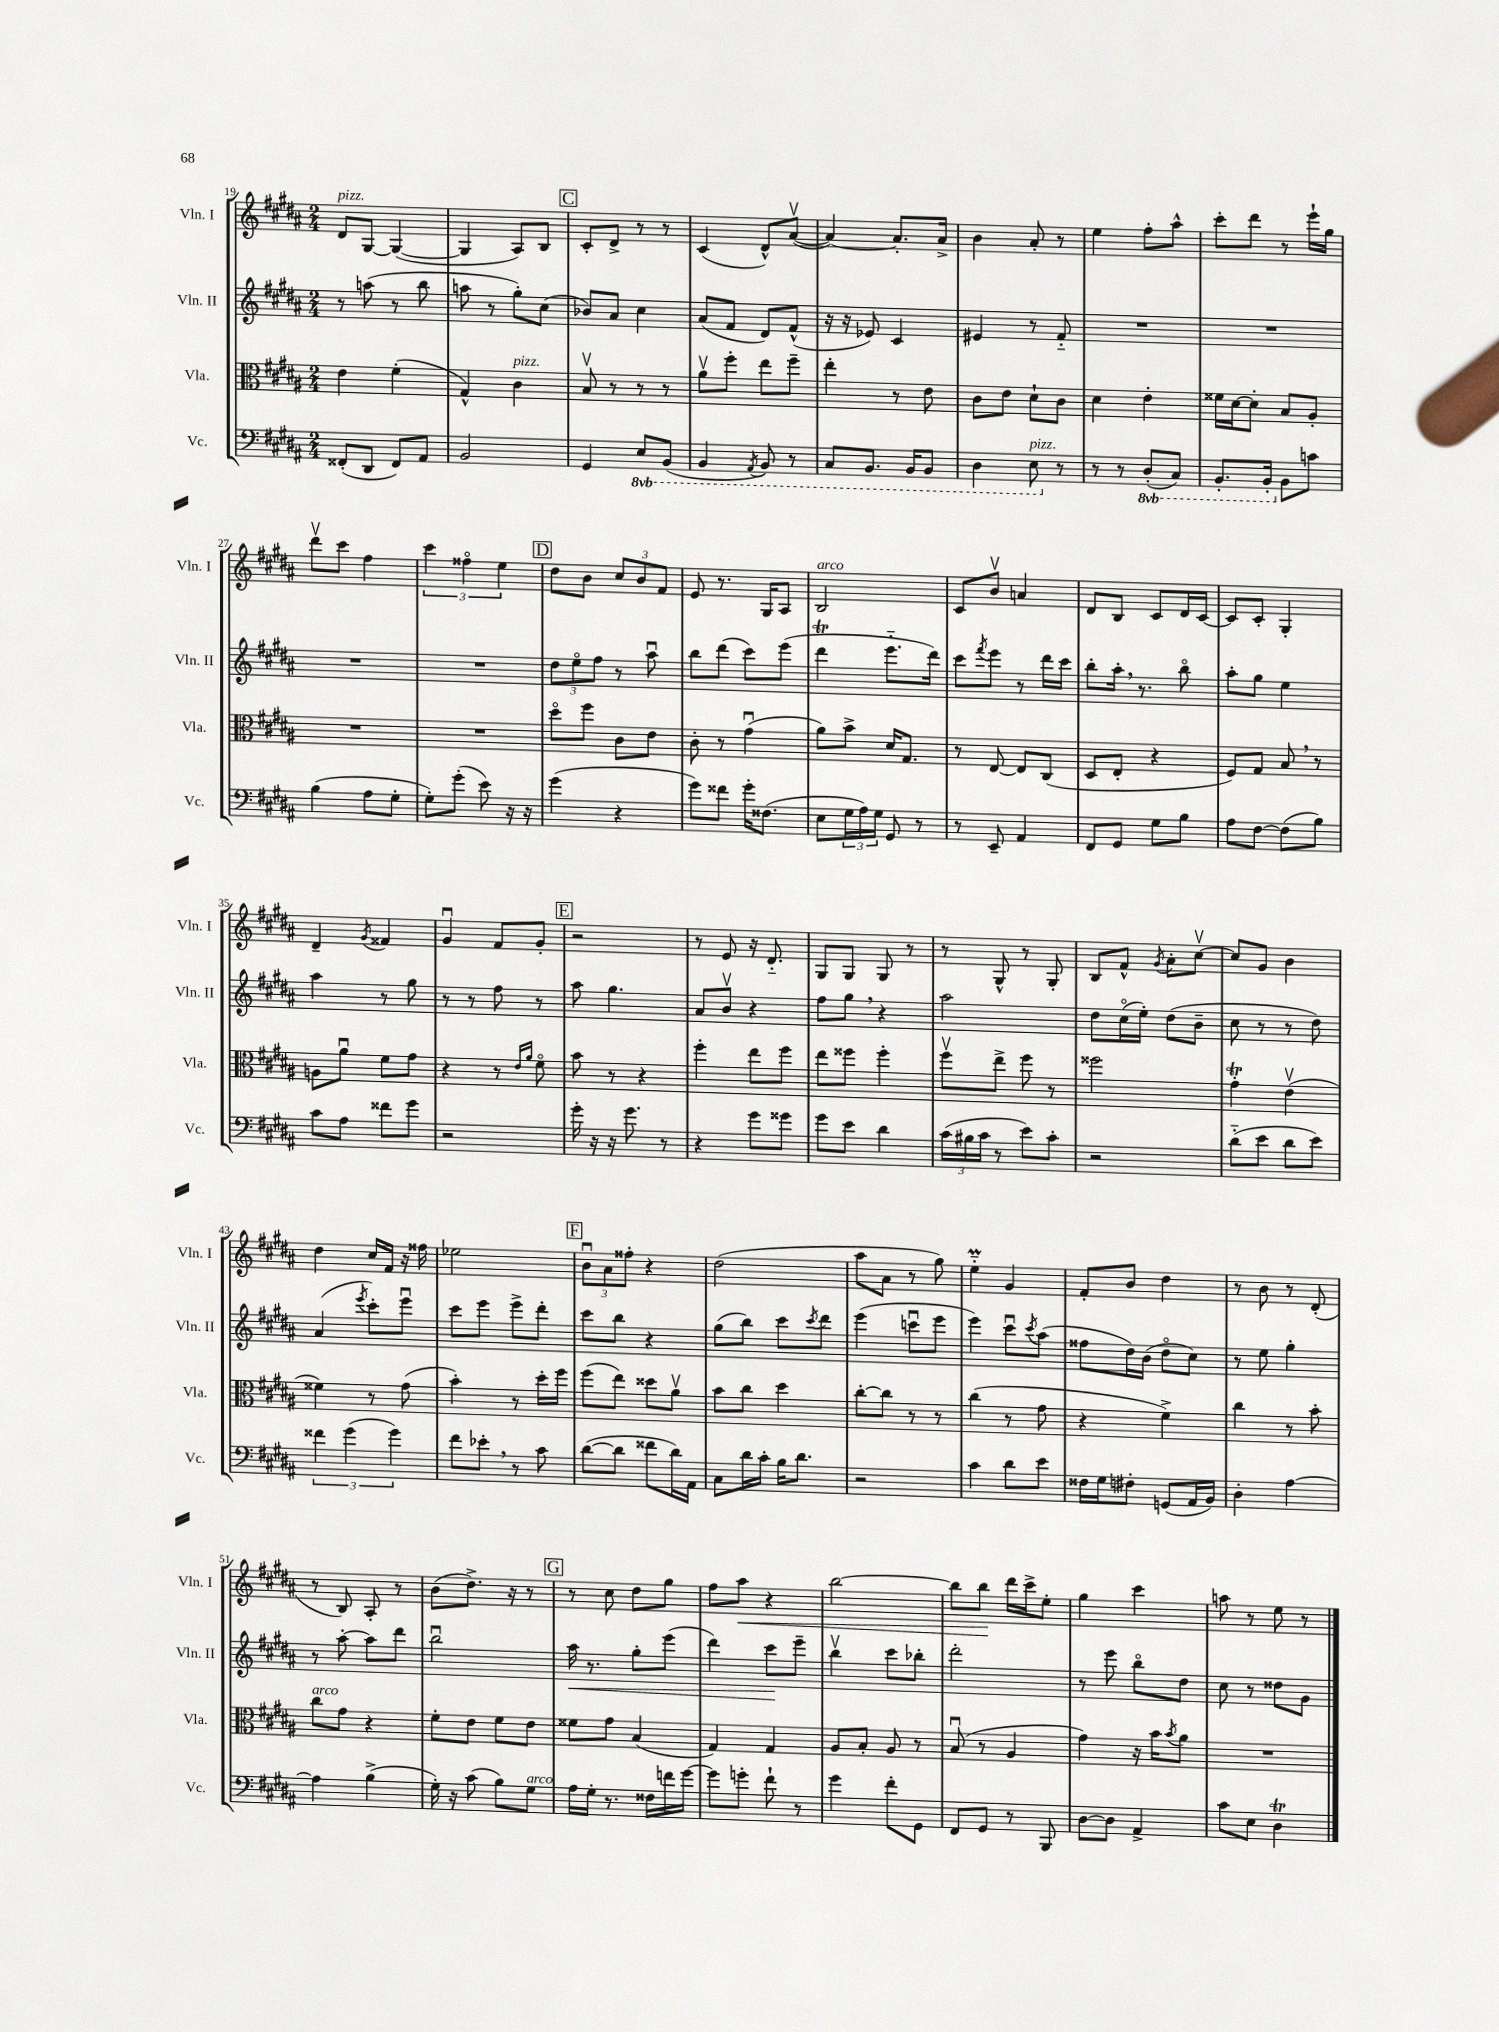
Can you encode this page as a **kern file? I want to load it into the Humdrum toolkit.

**kern	**kern	**kern	**dynam	**kern	**dynam
*part4	*part3	*part2	*part2	*part1	*part1
*staff4	*staff3	*staff2	*staff2	*staff1	*staff1
*I"Vc.	*I"Vla.	*I"Vln. II	*	*I"Vln. I	*
*I'Vc.	*I'Vla.	*I'Vln. II	*	*I'Vln. I	*
*clefF4	*clefC3	*clefG2	*	*clefG2	*
*k[f#c#g#d#a#]	*k[f#c#g#d#a#]	*k[f#c#g#d#a#]	*	*k[f#c#g#d#a#]	*
*M2/4	*M2/4	*M2/4	*	*M2/4	*
=19	=19	=19	=19	=19	=19
!	!	!	!	!LO:TX:a:i:t=pizz.	!
(8FF##X'/L	4e\	8r	.	8d#/L	.
8DD#/J	.	(8aan\	.	[8G#/J	.
8FF##/L)	(4f#'\	8r	.	(4G#/_	.
8AA#/J	.	8bb\	.	.	.
=20	=20	=20	=20	=20	=20
2BB/	4G#^^/)	8aan\	.	4G#/]	.
.	.	8r	.	.	.
!	!LO:TX:a:i:t=pizz.	!	!	!	!
.	4c#\	8gg#'\L)	.	8A#/L)	.
.	.	(8cc#\J	.	8B/J	.
!!LO:REH:place=s1:t=C
=21	=21	=21	=21	=21	=21
4GG#/	8Bv/	8b-X/L)	.	8c#'/L	.
.	8r	8a#/J	.	8d#^/J	.
*8ba	*	*	*	*	*
8EE/L	8r	4cc#\	.	8r	.
(8BBB/J	8r	.	.	8r	.
=22	=22	=22	=22	=22	=22
4BBB/	8a#v\L	(8a#/L	.	(4c#/	.
.	8ff#'\J	8f#/J	.	.	.
8qAAA#/	.	.	.	.	.
8BBB/)	8ee\L	8d#/L)	.	8d#^^/L)	.
8r	8ff#~\J	(8f#^^/J	.	([8a#v/J	.
=23	=23	=23	=23	=23	=23
8CC#/L	4ee'\	16r	.	4a#/_)	.
.	.	16r	.	.	.
8.BBB/J	.	8e-X/)	.	.	.
.	8r	4c#/	.	8.a#'/L]	.
16BBB/KL	.	.	.	.	.
8BBB/J	8e\	.	.	.	.
.	.	.	.	16a#^/Jk	.
=24	=24	=24	=24	=24	=24
4DD#\	8c#\L	4e#X/	.	4b\	.
.	8e\J	.	.	.	.
!LO:TX:a:i:t=pizz.	!	!	!	!	!
8EE\	8d#`\L	8r	.	8a#'/	.
*X8ba	*	*	*	*	*
8r	8c#\J	8f#/	.	8r	.
=25	=25	=25	=25	=25	=25
8r	4d#\	2r	.	4ee\	.
8r	.	.	.	.	.
*8ba	*	*	*	*	*
(8DD#'/L	4e'\	.	.	8ff#'\L	.
8CC#/J)	.	.	.	8aa#^^\J	.
=26	=26	=26	=26	=26	=26
8.BBB'/L	16f##X\LL	2r	.	8ccc#'\L	.
.	[16d#\J	.	.	.	.
.	8d#'\J]	.	.	8ddd#\J	.
16BBB'/Jk	.	.	.	.	.
*X8ba	*	*	*	*	*
8BB\L	8B/L	.	.	8r	.
8cn\J	8A#'/J	.	.	16eee`\LL	.
.	.	.	.	16gg#\JJ	.
!!LO:LB:g=z
=27	=27	=27	=27	=27	=27
(4B\	2r	2r	.	8ddd#v\L	.
.	.	.	.	8ccc#\J	.
8A#\L	.	.	.	4ff#\	.
8G#'\J	.	.	.	.	.
=28	=28	=28	=28	=28	=28
8G#'\L)	2r	2r	.	6ccc#\	.
(8g#'\J	.	.	.	.	.
.	.	.	.	6ff##X\	.
8e\)	.	.	.	.	.
.	.	.	.	6ee\	.
16r	.	.	.	.	.
16r	.	.	.	.	.
!!LO:REH:place=s1:t=D
=29	=29	=29	=29	=29	=29
(4g#\	8dd#\L	12dd#\L	.	8dd#\L	.
.	.	12ee\	.	.	.
.	8ff#\J	.	.	8b\J	.
.	.	12ff#\J	.	.	.
4r	8c#\L	8r	.	12cc#/L	.
.	.	.	.	12b/	.
.	8e\J	8aa#u\	.	.	.
.	.	.	.	12f#/J	.
=30	=30	=30	=30	=30	=30
8g#\L)	8c#'\	8bb\L	.	8e/	.
8f##X\J	8r	(8ddd#\J	.	8.r	.
16g#'\KL	(4g#u\	8ccc#\L)	.	.	.
(8.F##X\J	.	.	.	16G#/KL	.
.	.	(8eee\J	.	8A#/J	.
=31	=31	=31	=31	=31	=31
!	!	!	!	!LO:TX:a:i:t=arco	!
8E\L	8a#\L)	4ddd#t\	.	2B/	.
24G#\L	8b^\J	.	.	.	.
24A#\)	.	.	.	.	.
24G#\JJ	.	.	.	.	.
8GG#/	16d#/KL	8.eee\L	.	.	.
.	8.G#/J	.	.	.	.
8r	.	.	.	.	.
.	.	16ddd#\Jk)	.	.	.
=32	=32	=32	=32	=32	=32
8r	8r	8ccc#\L	.	8c#/L	.
.	.	8qfff#/	.	.	.
8EE~/	[8E/	8eee\J	.	8bv/J	.
4AA#/	8E/L]	8r	.	4an/	.
.	(8C#/J	16ddd#\LL	.	.	.
.	.	16ccc#\JJ	.	.	.
=33	=33	=33	=33	=33	=33
8FF#/L	8D#/L	8bb'\L	.	8d#/L	.
8GG#/J	8E'/J	16aa#',\Jk	.	8B/J	.
.	.	8.r	.	.	.
8G#\L	4r	.	.	8c#/L	.
8B\J	.	8bb\	.	16d#/L	.
.	.	.	.	[16c#/JJ	.
=34	=34	=34	=34	=34	=34
8A#\L	8F#/L)	8aa#'\L	.	8c#/L]	.
[8F#\J	8G#/J	8gg#\J	.	8c#'/J	.
(8F#\L]	8B,/	4ee\	.	4G#'/	.
8B\J)	8r	.	.	.	.
!!LO:LB:g=z
=35	=35	=35	=35	=35	=35
8c#\L	8An\L	4aa#\	.	4d#~/	.
8A#\J	8a#u\J	.	.	.	.
.	.	.	.	8qg#/	.
8f##X\L	8f#\L	8r	.	4f##X/	.
8g#\J	8g#\J	8gg#\	.	.	.
=36	=36	=36	=36	=36	=36
2r	4r	8r	.	4g#u/	.
.	.	8r	.	.	.
.	8r	8ff#\	.	8f#/L	.
.	16qqe/LL	.	.	.	.
.	16qqa#/JJ	.	.	.	.
.	8f#\	8r	.	8g#'/J	.
!!LO:REH:place=s1:t=E
=37	=37	=37	=37	=37	=37
16g#'\	8b\	8aa#\	.	2r	.
16r	.	.	.	.	.
16r	8r	4.gg#\	.	.	.
8.g#\	.	.	.	.	.
.	4r	.	.	.	.
8r	.	.	.	.	.
=38	=38	=38	=38	=38	=38
4r	4ff#'\	8a#/L	.	8r	.
.	.	8bv/J	.	8e/	.
8g#\L	8ee\L	4r	.	16r	.
.	.	.	.	8.d#/	.
8g##X\J	8ff#\J	.	.	.	.
=39	=39	=39	=39	=39	=39
8g#\L	8ee\L	8ff#\L	.	8G#/L	.
8e\J	8ff##X\J	8gg#,\J	.	8G#/J	.
4d#\	4ff##'\	4r	.	8G#/	.
.	.	.	.	8r	.
=40	=40	=40	=40	=40	=40
(24c#\LL	8ff#v\L	2aa#\	.	8r	.
24B#X\	.	.	.	.	.
24c#\JJ	.	.	.	.	.
8r	8ee^\J	.	.	8G#^^/	.
8e\L)	8ff#\	.	.	8r	.
8c#'\J	8r	.	.	8G#'/	.
=41	=41	=41	=41	=41	=41
2r	2ff##X\	8dd#\L	.	8B/L	.
.	.	(16cc#\L	.	8f#^^/J	.
.	.	16ee'\JJ)	.	.	.
.	.	.	.	8qg#/	.
.	.	(8dd#\L	.	8a#'\L	.
.	.	8b~\J	.	[8cc#v\J	.
=42	=42	=42	=42	=42	=42
(8d#\L	4g#T'\	8cc#\	.	8cc#/L]	.
8e\J	.	8r	.	8g#/J	.
8d#\L	(4ev\	8r	.	4b\	.
8e\J)	.	8dd#\)	.	.	.
!!LO:LB:g=z
=43	=43	=43	=43	=43	=43
6f##X\	4f##X\)	(4a#/	.	4dd#\	.
(6g#\	.	.	.	.	.
.	.	8qeee/	.	.	.
.	8r	8ccc#'\L)	.	16cc#/LL	.
.	.	.	.	16f#/JJ	.
6g#\)	.	.	.	.	.
.	(8g#\	8eeeu\J	.	16r	.
.	.	.	.	16ff##X\	.
=44	=44	=44	=44	=44	=44
8f#\L	4b'\)	8ccc#\L	.	2ee-X\	.
8e-X',\J	.	8eee\J	.	.	.
8r	8r	8eee^\L	.	.	.
8c#\	16dd#'\LL	8ddd#'\J	.	.	.
.	16ff#\JJ	.	.	.	.
!!LO:REH:place=s1:t=F
=45	=45	=45	=45	=45	=45
([8d#\L	(8ff#\L	8ccc#\L	.	12bu\L	.
.	.	.	.	12a#\	.
8d#\J]	8ee\J)	8bb\J	.	.	.
.	.	.	.	12ff##X'\J	.
8f##X\L	8dd##X\L	4r	.	4r	.
16d#\L)	8a#v\J	.	.	.	.
16AA#\JJ	.	.	.	.	.
=46	=46	=46	=46	=46	=46
8C#\L	8b\L	(8gg#\L	.	(2dd#\	.
16d#\L	8cc#\J	8bb\J)	.	.	.
16c#'\JJ	.	.	.	.	.
16B\KL	4dd#\	8ccc#\L	.	.	.
8.d#\J	.	.	.	.	.
.	.	8qccc#/	.	.	.
.	.	8ddd#\J	.	.	.
=47	=47	=47	=47	=47	=47
2r	[8cc#'\L	(4eee\	.	8aa#\L	.
.	8cc#\J]	.	.	8a#\J	.
.	8r	8cccnu\L	.	8r	.
.	8r	8eee\J	.	8gg#\)	.
=48	=48	=48	=48	=48	=48
4c#\	(4cc#\	4eee\)	.	4eeM\	.
8d#\L	8r	8ccc#u\L	.	4g#/	.
.	.	8qccc#/	.	.	.
8e\J	8g#\	(8aa#\J	.	.	.
=49	=49	=49	=49	=49	=49
16F##X\LL	4r	8ff##X\L	.	8f#'/L	.
16G#\J	.	.	.	.	.
8F#X'\J	.	16dd#\L)	.	8b/J	.
.	.	(16b\JJ	.	.	.
(8GGn/L	4f#^\)	8dd#\L	.	4dd#\	.
16AA#/L	.	8cc#\J)	.	.	.
16BB/JJ)	.	.	.	.	.
=50	=50	=50	=50	=50	=50
4D#'\	4cc#\	8r	.	8r	.
.	.	8ee\	.	8b\	.
[4A#\	8r	4gg#'\	.	8r	.
.	8b'\	.	.	(8d#'/	.
!!LO:LB:g=z
=51	=51	=51	=51	=51	=51
!	!LO:TX:a:i:t=arco	!	!	!	!
4A#\]	8cc#\L	8r	.	8r	.
.	8g#\J	[8aa#'\	.	8B/)	.
(4B^\	4r	8aa#\L]	.	8A#'/	.
.	.	8ddd#\J	.	8r	.
=52	=52	=52	=52	=52	=52
16G#'\)	8f#'\L	2bbu\	.	(8b\L	.
16r	.	.	.	.	.
(8c#\	8e\J	.	.	8.dd#^\J)	.
8B\L)	8f#\L	.	.	.	.
.	.	.	.	16r	.
!LO:TX:a:i:t=arco	!	!	!	!	!
8G#\J	8e\J	.	.	8r	.
!!LO:REH:place=s1:t=G
=53	=53	=53	=53	=53	=53
!	!	!	!LO:HP:b	!	!
16A#\LL	8f##X\L	16aa#\	<	8r	.
16G#'\JJ	.	8.r	.	.	.
8.r	8g#\J	.	.	8cc#\	.
.	(4B/	8gg#'\L	.	8dd#\L	.
16F##X\LL	.	.	.	.	.
16fn\	.	(8eee\J	.	8gg#\J	.
[16g#\JJ	.	.	.	.	.
=54	=54	=54	=54	=54	=54
8g#\L]	4G#/)	4ddd#\)	.	8ff#\L	.
!	!	!	!	!	!LO:HP:b
8gn'\J	.	.	.	8aa#\J	<
8f#`\	4G#/	8ccc#\L	.	4r	.
8r	.	8eee~\J	[	.	.
=55	=55	=55	=55	=55	=55
4g#\	8A#/L	4bbv\	.	[2bb\	.
.	8B'/J	.	.	.	.
8f#'\L	8A#/	8ccc#\L	.	.	.
8GG#\J	8r	8bb-X'\J	.	.	.
=56	=56	=56	=56	=56	=56
8FF#/L	(8Bu/	2ddd#'\	.	8bb\L]	.
8GG#/J	8r	.	.	8bb\J	.
8r	4A#/	.	.	16ddd#\LL	[
.	.	.	.	16ccc#^\J	.
8BBB/	.	.	.	8ee'\J	.
=57	=57	=57	=57	=57	=57
[8D#\L	4g#\)	8r	.	4gg#\	.
8D#\J]	.	8eee\	.	.	.
4AA#^/	16r	8bb\L	.	4ccc#\	.
.	16b\KL	.	.	.	.
.	8qb/	.	.	.	.
.	8a#\J	8dd#\J	.	.	.
=58	=58	=58	=58	=58	=58
8c#\L	2r	8cc#\	.	8aan\	.
8E\J	.	8r	.	8r	.
4D#t\	.	8dd##X\L	.	8ee\	.
.	.	8g#\J	.	8r	.
==	==	==	==	==	==
*-	*-	*-	*-	*-	*-
